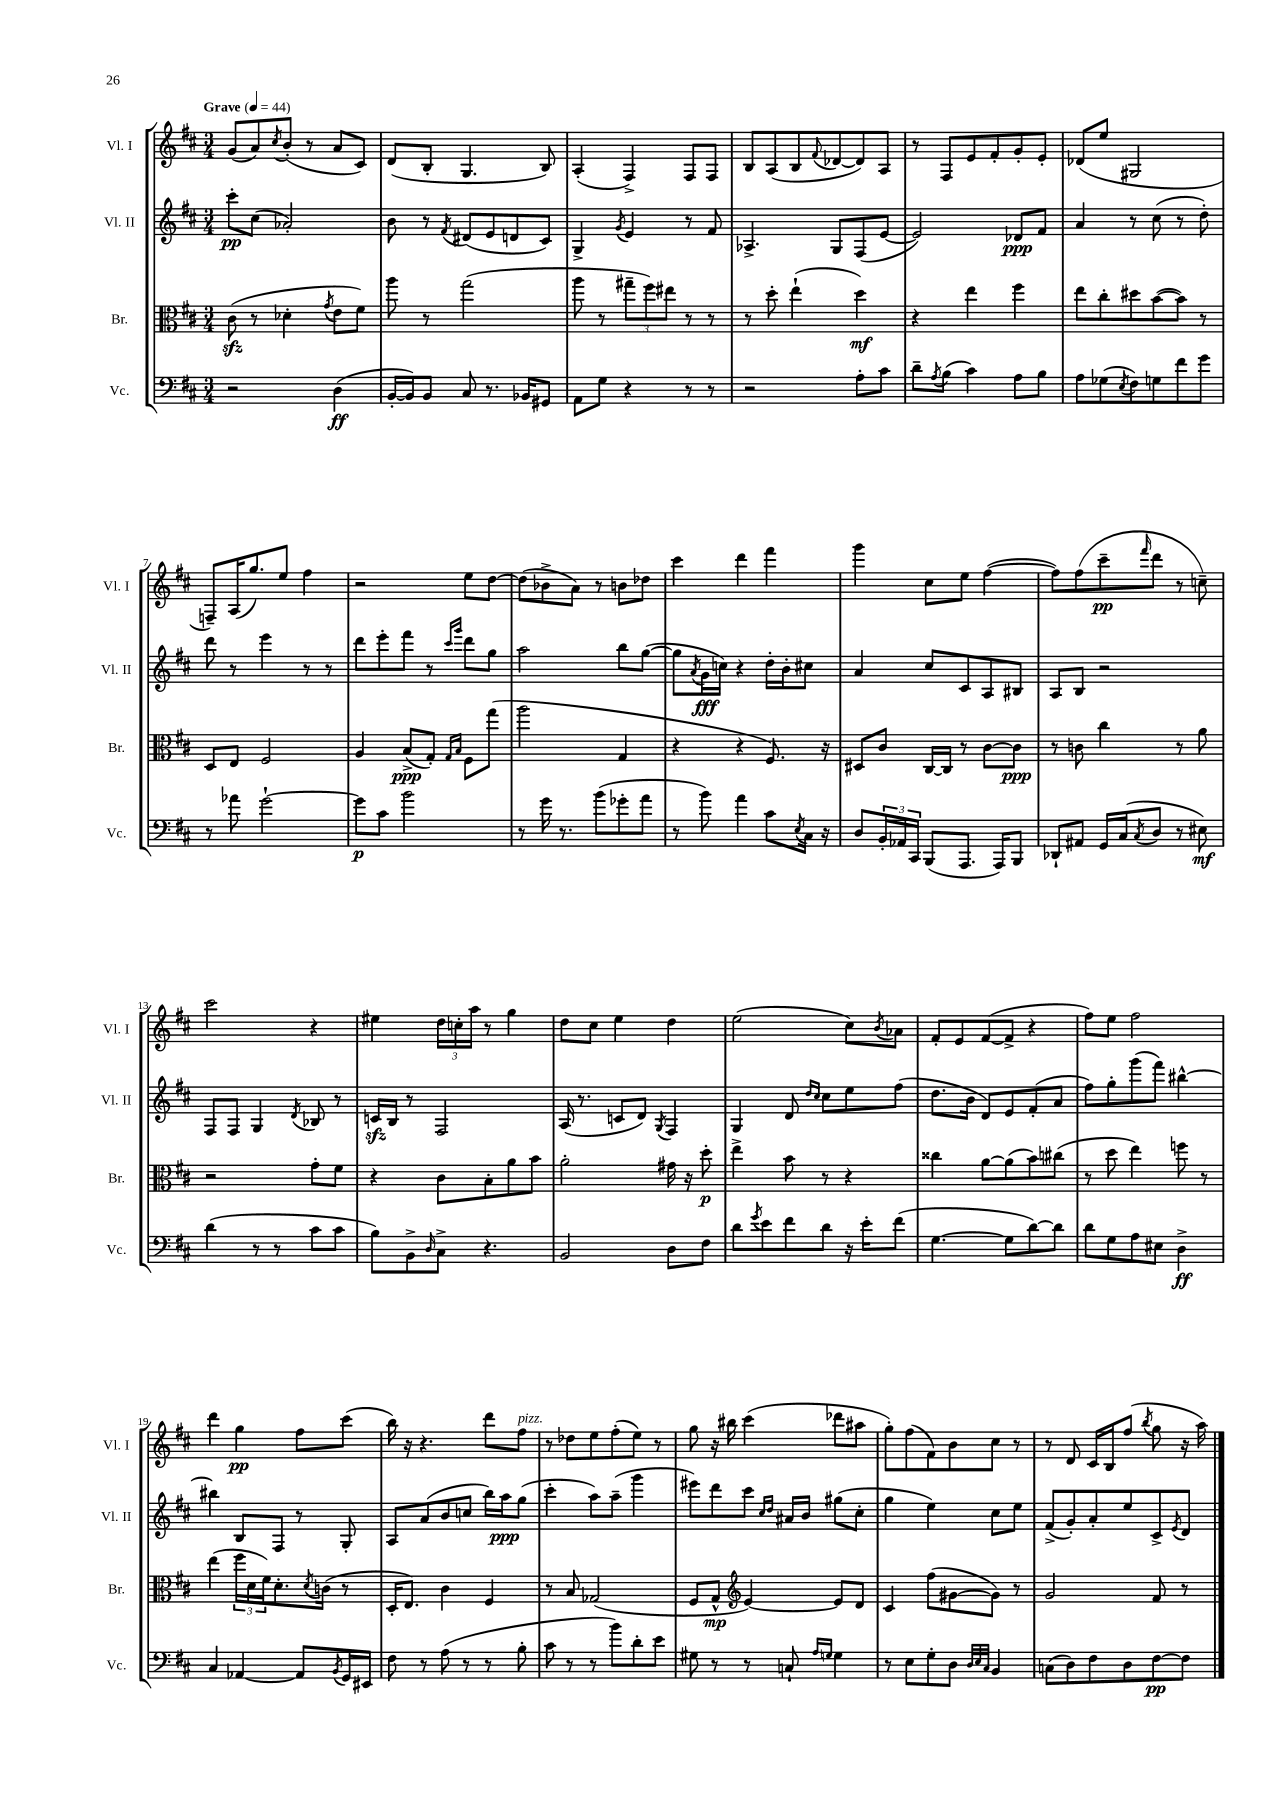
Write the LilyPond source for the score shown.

<<
\new StaffGroup <<
\new Staff = "s0" \with { instrumentName = "Vl. I" shortInstrumentName = "Vl. I" } {
    \clef treble \key d \major \numericTimeSignature \time 3/4 \tempo "Grave" 4 = 44
    g'8( a'8) \acciaccatura { cis''8 } b'8-.( r8 a'8 cis'8) |
    d'8( b8-. g4. b8) |
    a4-.( fis4->) fis8 fis8 |
    b8 a8( b8 \appoggiatura { fis'8 } des'8~ des'8) a8 |
    r8 fis8 e'8 fis'8-. g'8-. e'8-. |
    des'8( e''8 gis2 |
    f8--) a16( g''8.) e''8 fis''4 |
    r2 e''8 d''8~ |
    d''8( bes'8-> a'8) r8 b'8 des''8 |
    cis'''4 d'''4 fis'''4 |
    g'''4 cis''8 e''8 fis''4~( |
    fis''8) fis''8( cis'''8--\pp \grace { fis'''16 } d'''8 r8 c''8--) |
    cis'''2 r4 |
    eis''4 \tuplet 3/2 { d''16 c''16-. a''16 } r8 g''4 |
    d''8 cis''8 e''4 d''4 |
    e''2( cis''8) \acciaccatura { b'8 } aes'8 |
    fis'8-. e'8 fis'8~( fis'8-> r4 |
    fis''8) e''8 fis''2 |
    d'''4 g''4\pp fis''8 cis'''8( |
    b''16) r16 r4. d'''8 fis''8^\markup { \italic "pizz." } |
    r8 des''8 e''8 fis''8-.( e''8) r8 |
    g''8 r16 bis''16 cis'''4( des'''8 ais''8 |
    g''8-.) fis''8( fis'8) b'8 cis''8 r8 |
    r8 d'8 cis'16 b16 fis''8( \acciaccatura { b''8 } g''8 r16 a''16) \bar "|." |
}
\new Staff = "s1" \with { instrumentName = "Vl. II" shortInstrumentName = "Vl. II" } {
    \clef treble \key d \major \numericTimeSignature \time 3/4
    cis'''8-.\pp cis''8( aes'2-.) |
    b'8 r8 \acciaccatura { fis'8 } dis'8( e'8 d'8 cis'8) |
    g4-> \acciaccatura { g'8 } e'4 r8 fis'8 |
    aes4.-> g8 fis8( e'8~ |
    e'2) des'8\ppp fis'8 |
    a'4 r8 cis''8( r8 d''8-.) |
    d'''8 r8 e'''4 r8 r8 |
    d'''8 e'''8-. fis'''8 r8 \grace { cis'''16 g'''16 } d'''8 g''8 |
    a''2 b''8 g''8~( |
    g''8 \acciaccatura { a'8 } g'16\fff c''16) r4 d''16-. b'16-. cis''8 |
    a'4 cis''8 cis'8 a8 bis8 |
    a8 b8 r2 |
    fis8 fis8 g4 \acciaccatura { d'8 } bes8 r8 |
    c'16\sfz b16 r8 fis2 |
    a16( r8. c'8 d'8) \acciaccatura { g8 } fis4 |
    g4 d'8 \grace { d''16 cis''16 } cis''8 e''8 fis''8( |
    d''8. b'16 d'8) e'8 fis'8-.( a'8 |
    fis''8) g''8-. g'''8( fis'''8) bis''4~-^ |
    bis''4 b8 fis8 r8 g8-. |
    a8 a'8( b'8 c''8 b''16) a''16\ppp g''8( |
    cis'''4-. a''8) a''8--( g'''4 |
    eis'''8) d'''8 cis'''8 \grace { cis''16 d''16 } ais'16 b'16 gis''8( cis''8-. |
    g''4 e''4) cis''8 e''8 |
    fis'8->( g'8-.) a'8-. e''8 cis'8-> \acciaccatura { e'8 } d'8 \bar "|." |
}
\new Staff = "s2" \with { instrumentName = "Br." shortInstrumentName = "Br." } {
    \clef alto \key d \major \numericTimeSignature \time 3/4
    cis'8\sfz( r8 des'4-. \acciaccatura { g'8 } e'8 fis'8) |
    a''8 r8 g''2( |
    a''8 r8 \tuplet 3/2 { gis''8-- fis''8) eis''8 } r8 r8 |
    r8 d''8-. e''4-!( d''4\mf) |
    r4 e''4 fis''4 |
    e''8 cis''8-. dis''8 b'8~( b'8) r8 |
    d8 e8 fis2 |
    a4 b8->\ppp( g8-.) \grace { g16 b16 } fis8 g''8( |
    a''2 g4 |
    r4 r4 fis8.) r16 |
    dis8 cis'8 cis16~ cis16 r8 cis'8~ cis'8\ppp |
    r8 c'8 cis''4 r8 a'8 |
    r2 g'8-. fis'8 |
    r4 cis'8 b8-. a'8 b'8 |
    a'2-. gis'16 r16 d''8-.\p |
    e''4-> b'8 r8 r4 |
    cisis''4 a'8~ a'8( b'8) cis''8( |
    r8 d''8 e''4) f''8 r8 |
    e''4( \tuplet 3/2 { fis''16 d'16 fis'16) } d'8.-. \acciaccatura { d'8 } c'16( r8 |
    d16-. e8.) cis'4 fis4 |
    r8 b8 ges2( |
    fis8 g8-^\mp \clef treble e'4~) e'8 d'8 |
    cis'4 fis''8( gis'8~ gis'8) r8 |
    g'2 fis'8 r8 \bar "|." |
}
\new Staff = "s3" \with { instrumentName = "Vc." shortInstrumentName = "Vc." } {
    \clef bass \key d \major \numericTimeSignature \time 3/4
    r2 d4\ff( |
    b,16~-. b,16) b,8 cis8 r8. bes,16 gis,8 |
    a,8 g8 r4 r8 r8 |
    r2 a8-. cis'8 |
    d'8-- \acciaccatura { a8 } b8( cis'4) a8 b8 |
    a8 ges8( \acciaccatura { e8 } fis8) g8 fis'8 g'8 |
    r8 aes'8 g'2~-! |
    g'8\p cis'8 b'2 |
    r8 g'16 r8. b'8( ges'8-. a'8 |
    r8 b'8) a'4 cis'8 \acciaccatura { e8 } cis16 r16 |
    d8 \tuplet 3/2 { b,16-. aes,16 cis,16 } b,,8( a,,8. a,,16) b,,8 |
    des,8-! ais,8 g,16 cis16( \acciaccatura { cis8 } d8 r8 eis8\mf) |
    d'4( r8 r8 cis'8 cis'8 |
    b8) b,8-> \grace { d16 } cis8-> r4. |
    b,2 d8 fis8 |
    d'8 \acciaccatura { g'8 } e'8 fis'8 d'8 r16 e'16-. fis'8( |
    g4.~ g8 d'8~) d'8 |
    d'8 g8 a8 eis8 d4->\ff |
    cis4 aes,4~ aes,8 \acciaccatura { b,8 } g,16 eis,16 |
    fis8 r8 a8( r8 r8 b8-. |
    cis'8 r8 r8 b'8) d'8-. e'8 |
    gis8 r8 r8 c8-! \grace { a16 g16 } g4 |
    r8 e8 g8-. d8 \grace { d32 e32 cis32 } b,4 |
    c8( d8) fis8 d8 fis8~\pp fis8 \bar "|." |
}
>>
>>
